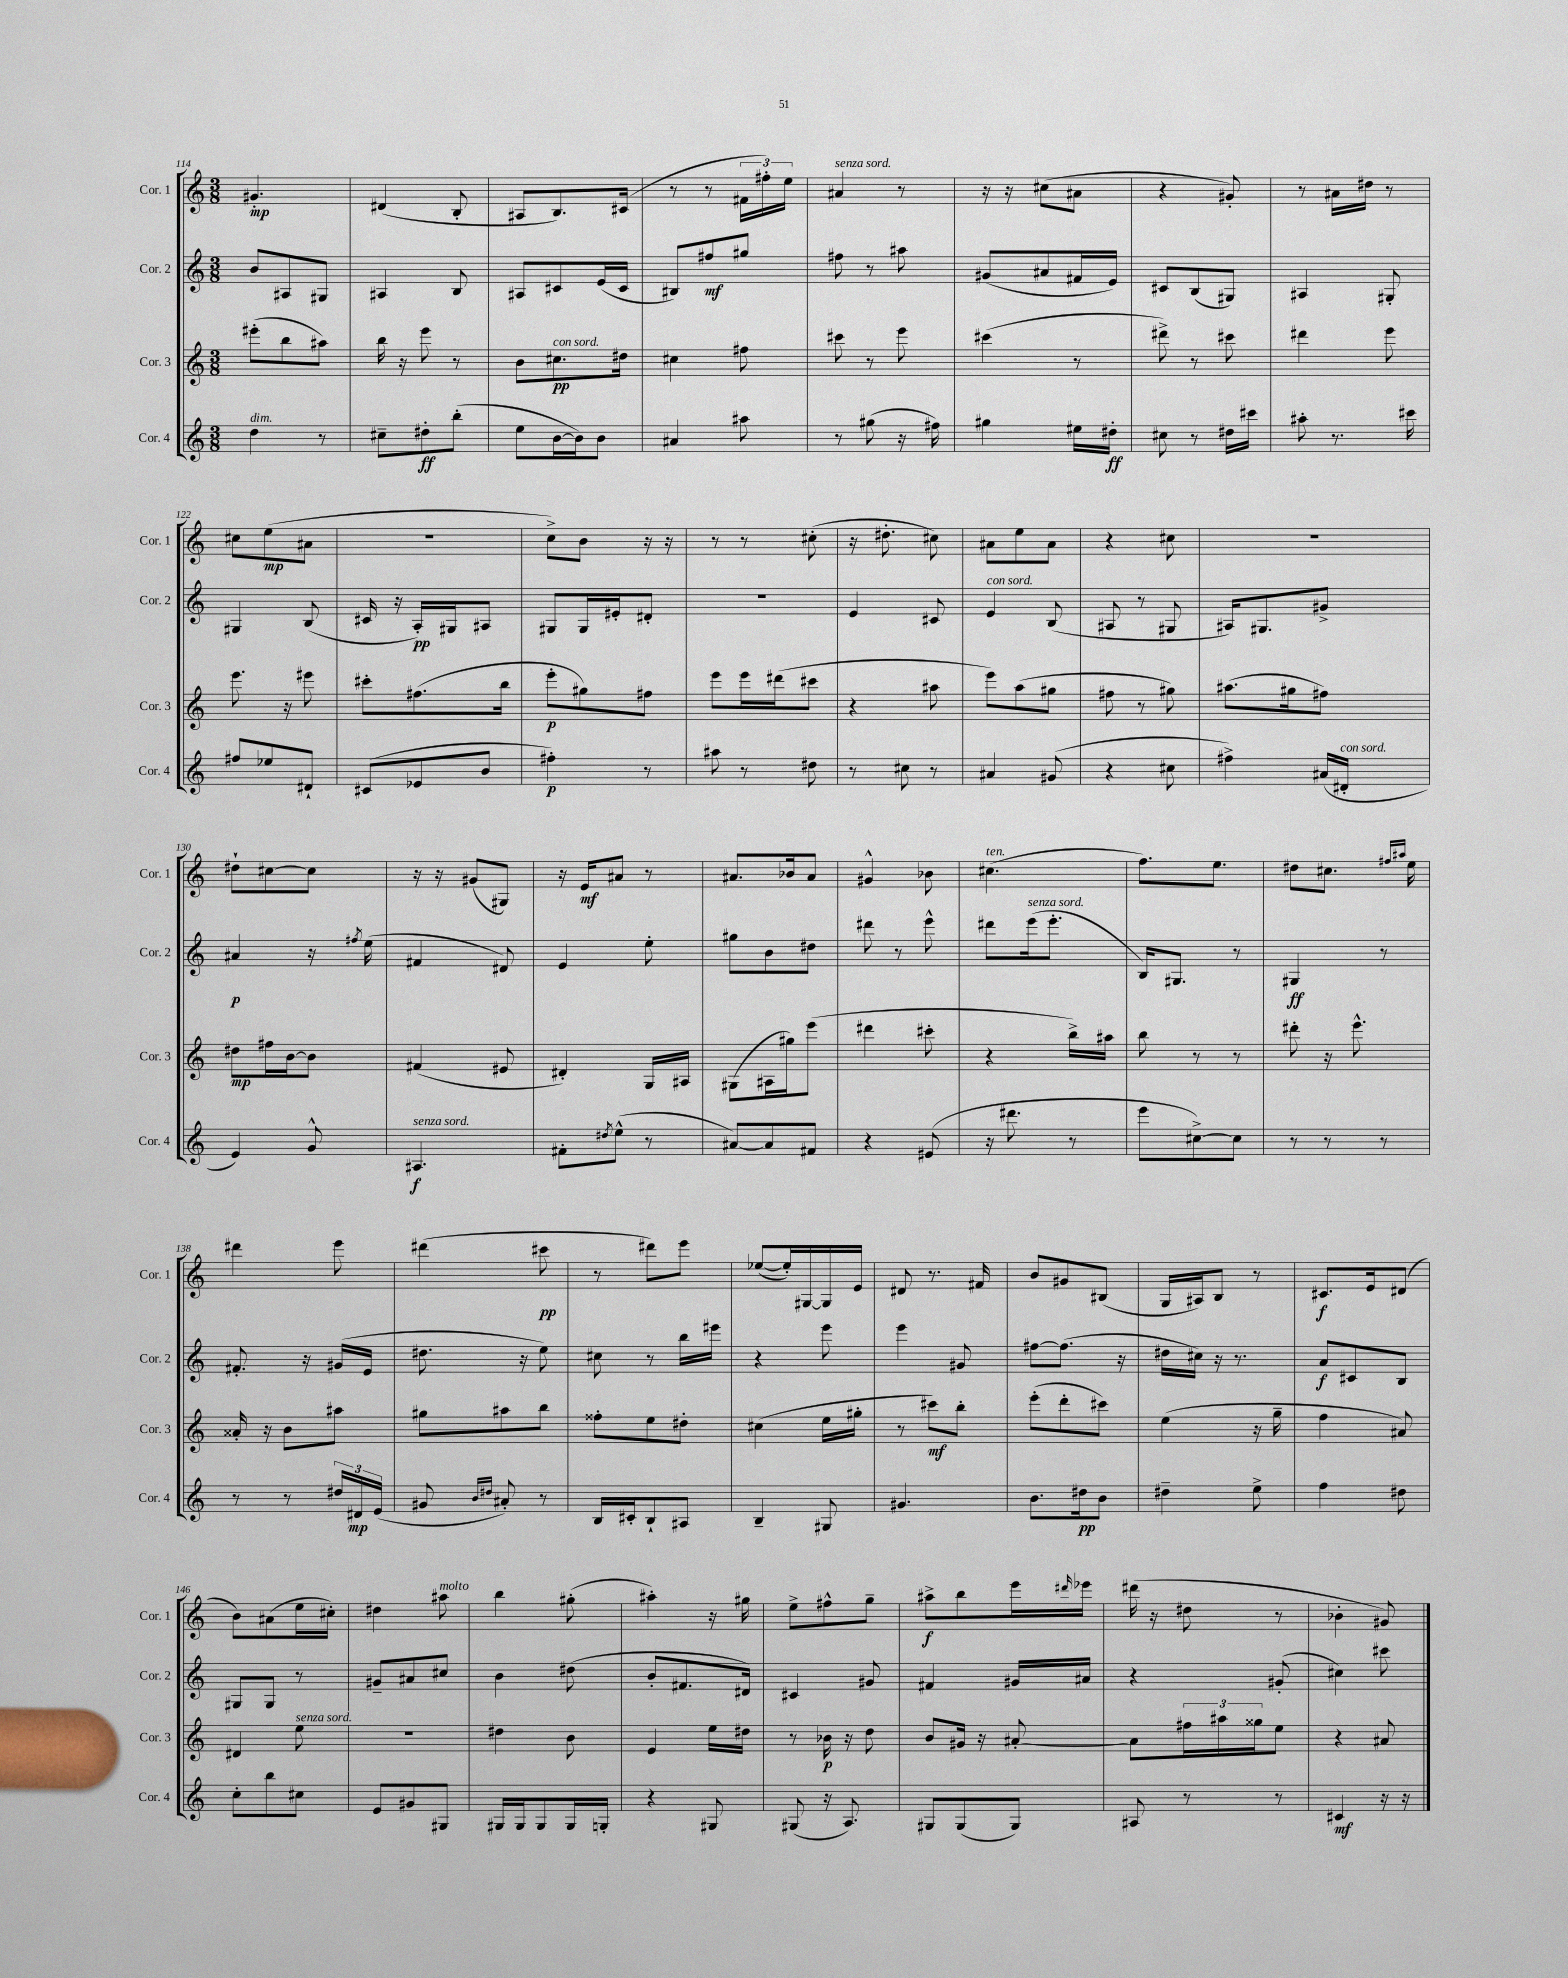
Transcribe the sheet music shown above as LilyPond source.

<<
\new StaffGroup <<
\new Staff = "s0" \with { instrumentName = "Cor. 1" shortInstrumentName = "Cor. 1" } {
    \clef treble \key c \major \numericTimeSignature \time 3/8
    gis'4.-.\mp |
    dis'4( b8-. |
    ais8 b8.) cis'16( |
    r8 r8 \tuplet 3/2 { fis'16 fis''16-.) e''16 } |
    ais'4^\markup { \italic "senza sord." } r8 |
    r16 r16 cis''8( ais'8 |
    r4 gis'8-.) |
    r8 ais'16 dis''16 r8 |
    cis''8 e''8\mp( ais'8 |
    r4. |
    c''8->) b'8 r16 r16 |
    r8 r8 cis''8-.( |
    r16 dis''8.-. cis''8) |
    ais'8 e''8 ais'8 |
    r4 cis''8 |
    R4. |
    dis''8-! cis''8~ cis''8 |
    r16 r16 gis'8( gis8) |
    r16 e'16\mf ais'8 r8 |
    ais'8. bes'16 ais'8 |
    gis'4-^ bes'8 |
    cis''4.^\markup { \italic "ten." }( |
    f''8.) e''8. |
    dis''8 cis''8. \grace { fis''16 ais''16 } e''16 |
    dis'''4 e'''8 |
    dis'''4( cis'''8\pp |
    r8 dis'''8) e'''8 |
    ees''8~( ees''16-.) gis16~ gis16 e'16 |
    dis'8 r8. fis'16 |
    b'8 gis'8 bis8( |
    g16 ais16) b8 r8 |
    cis'8.\f e'16 dis'8( |
    b'8) ais'8( e''16 cis''16-.) |
    dis''4 ais''8^\markup { \italic "molto" } |
    b''4 gis''8-.( |
    ais''4-.) r16 gis''16 |
    e''8-> fis''8-^ g''8-- |
    ais''8->\f b''8 e'''16 \grace { dis'''16 } ees'''16 |
    dis'''16( r16 dis''8 r8 |
    bes'4-. gis'8) \bar "|." |
}
\new Staff = "s1" \with { instrumentName = "Cor. 2" shortInstrumentName = "Cor. 2" } {
    \clef treble \key c \major \numericTimeSignature \time 3/8
    b'8 ais8 gis8 |
    ais4 b8 |
    ais8 cis'8 e'16( cis'16 |
    bis8) fis''8\mf gis''8 |
    fis''8 r8 ais''8 |
    gis'8( ais'8 fis'16 e'16) |
    cis'8 b8( gis8) |
    ais4 gis8-. |
    gis4 b8( |
    cis'16 r16 a16-.\pp) gis16 ais8 |
    gis8 gis16 eis'16-. dis'8-. |
    R4. |
    e'4 cis'8 |
    e'4^\markup { \italic "con sord." } b8( |
    ais8 r8 gis8 |
    ais16) gis8. gis'8-> |
    ais'4\p r16 \acciaccatura { fis''8 } e''16( |
    fis'4 dis'8) |
    e'4 e''8-. |
    gis''8 b'8 dis''8 |
    dis'''8 r8 e'''8-^ |
    dis'''8 e'''16^\markup { \italic "senza sord." }( e'''8.-. |
    b16) gis8. r8 |
    gis4\ff r8 |
    fis'8.-. r16 gis'16( e'16 |
    dis''8. r16 e''8) |
    cis''8 r8 b''16 eis'''16 |
    r4 e'''8 |
    e'''4 gis'8 |
    fis''8~ fis''8.( r16 |
    dis''16 cis''16) r16 r8. |
    a'8\f cis'8 b8 |
    gis8 gis8 r8 |
    gis'8-- ais'8 cis''8 |
    b'4 dis''8( |
    b'8-. fis'8. dis'16) |
    cis'4 gis'8 |
    fis'4 gis'16 ais'16 |
    r4 gis'8-.( |
    cis''4) cis'''8 \bar "|." |
}
\new Staff = "s2" \with { instrumentName = "Cor. 3" shortInstrumentName = "Cor. 3" } {
    \clef treble \key c \major \numericTimeSignature \time 3/8
    eis'''8-.( b''8 ais''8) |
    b''16 r16 e'''8 r8 |
    b'8 cis''8.\pp^\markup { \italic "con sord." } dis''16 |
    cis''4 fis''8 |
    cis'''8 r8 e'''8 |
    cis'''4( r8 |
    dis'''8->) r8 cis'''8 |
    dis'''4 e'''8 |
    e'''8. r16 eis'''8 |
    cis'''8-. fis''8.( b''16 |
    e'''8-.\p gis''8) fis''8 |
    e'''8 e'''16 dis'''16( cis'''8 |
    r4 ais''8 |
    e'''8) a''8( gis''8 |
    fis''8 r8 gis''8) |
    ais''8.( gis''16 fis''8) |
    dis''8\mp fis''16 b'16~ b'8 |
    fis'4( eis'8 |
    dis'4-.) g16 ais16 |
    gis8( ais16 gis''16) e'''8( |
    dis'''4 cis'''8-. |
    r4 b''16->) ais''16 |
    b''8 r8 r8 |
    dis'''8-. r16 e'''8.-^ |
    aisis'16-. r16 b'8 ais''8 |
    gis''8 ais''8 b''8 |
    fisis''8-. e''8 dis''8-. |
    cis''4( e''16 gis''16-. |
    r8 cis'''8\mf) b''8-. |
    e'''8-.( d'''8-. cis'''8) |
    e''4( r16 g''16-- |
    f''4 ais'8) |
    dis'4 e''8^\markup { \italic "senza sord." } |
    R4. |
    dis''4 b'8 |
    e'4 e''16 dis''16 |
    r8 bes'16\p r16 d''8 |
    b'8 gis'16 r16 ais'8~-. |
    ais'8 \tuplet 3/2 { fis''16 ais''16 gisis''16 } e''8 |
    r4 ais'8 \bar "|." |
}
\new Staff = "s3" \with { instrumentName = "Cor. 4" shortInstrumentName = "Cor. 4" } {
    \clef treble \key c \major \numericTimeSignature \time 3/8
    d''4^\markup { \italic "dim." } r8 |
    cis''8-- dis''8-.\ff b''8-.( |
    e''8 b'16~ b'16) b'8 |
    ais'4 ais''8 |
    r8 gis''8( r16 fis''16) |
    gis''4 eis''16 dis''16-.\ff |
    cis''8 r8 dis''16 cis'''16 |
    ais''8-. r8. cis'''16 |
    fis''8 ees''8 dis'8-! |
    cis'8( ees'8 b'8 |
    fis''4-.\p) r8 |
    ais''8 r8 dis''8 |
    r8 cis''8 r8 |
    ais'4 gis'8( |
    r4 cis''8 |
    fis''4->) ais'16( dis'16-.^\markup { \italic "con sord." } |
    e'4) g'8-^ |
    ais4.\f^\markup { \italic "senza sord." } |
    fis'8-. \acciaccatura { dis''8 } e''8-^( r8 |
    ais'8~) ais'8 fis'8 |
    r4 eis'8( |
    r16 dis'''8. r8 |
    e'''8 cis''8~->) cis''8 |
    r8 r8 r8 |
    r8 r8 \tuplet 3/2 { dis''16 dis'16\mp e'16( } |
    gis'8 \grace { b'16 dis''16 } ais'8-.) r8 |
    b16 cis'16-. b8-! ais8 |
    b4-- gis8 |
    gis'4. |
    b'8. dis''16\pp b'8 |
    dis''4-- e''8-> |
    f''4 dis''8 |
    c''8-. b''8 cis''8 |
    e'8 gis'8 gis8 |
    gis16 gis16 gis8 gis16 g16-. |
    r4 gis8 |
    gis8( r16 a8.) |
    gis8 gis8( gis8) |
    ais8 r8 r8 |
    cis'4\mf r16 r16 \bar "|." |
}
>>
>>
\layout { \context { \Score currentBarNumber = #114 } }
